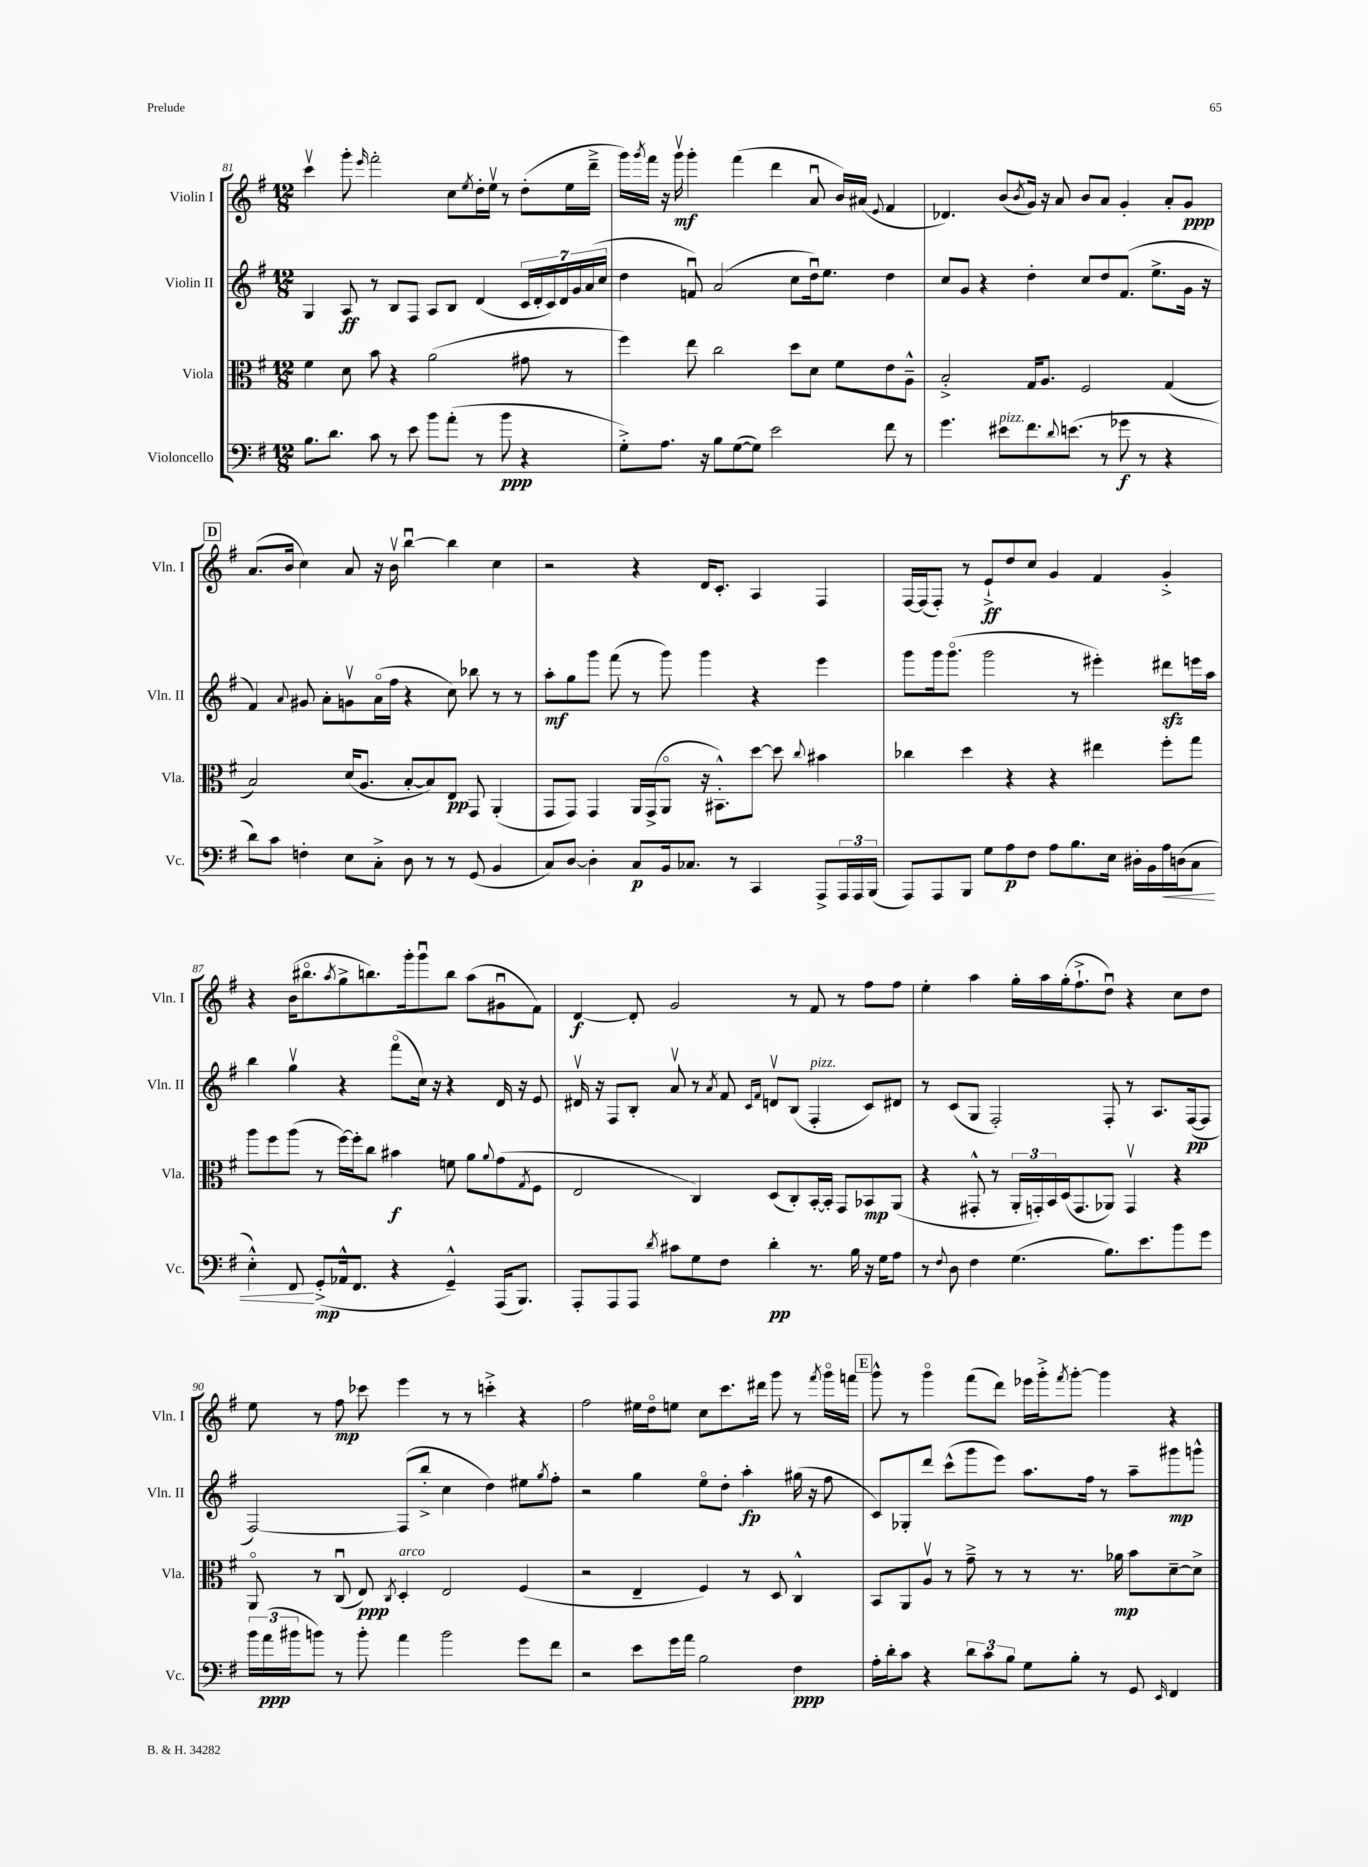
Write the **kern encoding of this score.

**kern	**dynam	**kern	**dynam	**kern	**dynam	**kern	**dynam
*part4	*part4	*part3	*part3	*part2	*part2	*part1	*part1
*staff4	*staff4	*staff3	*staff3	*staff2	*staff2	*staff1	*staff1
*I"Violoncello	*	*I"Viola	*	*I"Violin II	*	*I"Violin I	*
*I'Vc.	*	*I'Vla.	*	*I'Vln. II	*	*I'Vln. I	*
*clefF4	*	*clefC3	*	*clefG2	*	*clefG2	*
*k[f#]	*	*k[f#]	*	*k[f#]	*	*k[f#]	*
*M12/8	*	*M12/8	*	*M12/8	*	*M12/8	*
=81	=81	=81	=81	=81	=81	=81	=81
8.B\L	.	4f#\	.	4G/	.	4cccv\	.
8.d\J	.	.	.	.	.	.	.
.	.	8d\	.	8A/	ff	8ggg'\	.
.	.	.	.	.	.	16qqeee/	.
8c\	.	8b\	.	8r	.	2fff#'\	.
8r	.	4r	.	8B/L	.	.	.
8e\	.	.	.	8F#/J	.	.	.
8b\L	.	(2a\	.	8A/L	.	.	.
(8a'\J	.	.	.	8B/J	.	8cc\L	.
.	.	.	.	.	.	8qee/	.
8r	.	.	.	(4d/	.	16dd'\L	.
.	.	.	.	.	.	16eev\JJ	.
8b\	ppp	.	.	.	.	8r	.
4r	.	8g#X\	.	28c/LL	.	(8dd'\L	.
.	.	.	.	28d'/	.	.	.
.	.	.	.	28c/)	.	.	.
.	.	.	.	28d/	.	.	.
.	.	8r	.	.	.	16ee\L	.
.	.	.	.	28g/	.	.	.
.	.	.	.	(28a/	.	.	.
.	.	.	.	.	.	16ddd~^\JJ	.
.	.	.	.	28cc/JJ	.	.	.
=82	=82	=82	=82	=82	=82	=82	=82
8G'^\L)	.	4ff#\)	.	4dd\	.	16ggg\LL)	.
.	.	.	.	.	.	8qggg/	.
.	.	.	.	.	.	16fff#\JJ	.
8.A\J	.	.	.	.	.	16r	.
.	.	.	.	.	.	16gggv\	mf
.	.	8ee\	.	8fnu/)	.	4ggg'\	.
16r	.	.	.	.	.	.	.
8B\L	.	2cc\	.	(2a/	.	.	.
([8G\	.	.	.	.	.	(4fff#\	.
8G\J])	.	.	.	.	.	.	.
2e\	.	.	.	.	.	4ddd\	.
.	.	8dd\L	.	8cc\L	.	.	.
.	.	8d\J	.	16ddu\k)	.	8au/	.
.	.	.	.	8.ee\J	.	.	.
.	.	8f#\L	.	.	.	16b/LL)	.
.	.	.	.	.	.	(16a#X/JJ	.
.	.	.	.	.	.	8qqe/	.
8f#\	.	8e\	.	4dd\	.	4f#/	.
8r	.	8A~^^\J	.	.	.	.	.
=83	=83	=83	=83	=83	=83	=83	=83
4.g\	.	2B'^/	.	8cc/L	.	4.d-X/)	.
.	.	.	.	8g/J	.	.	.
.	.	.	.	4r	.	.	.
!LO:TX:a:i:t=pizz.	!	!	!	!	!	!	!
8e#X\L	.	.	.	.	.	(8b/L	.
.	.	.	.	.	.	8qb/	.
8.f#\	.	16G/KL	.	4dd'\	.	16g/Jk)	.
.	.	8.A/J	.	.	.	16r	.
.	.	.	.	.	.	8a/	.
8qqd/	.	.	.	.	.	.	.
(8.en\J	.	.	.	.	.	.	.
.	.	2F#/	.	8cc/L	.	8b/L	.
8r	.	.	.	8dd/	.	8a/J	.
8g-X\	f	.	.	(8.f#/J	.	4g'/	.
8r	.	.	.	.	.	.	.
.	.	.	.	8.ee^\L	.	.	.
4r	.	(4G/	.	.	.	8a'/L	.
.	.	.	.	16g\Jk	.	8g/J	ppp
.	.	.	.	16r	.	.	.
!!LO:LB:g=z
!!LO:REH:place=s1:t=D
=84	=84	=84	=84	=84	=84	=84	=84
8d\L)	.	2B/)	.	4f#/)	.	(8.a/L	.
8c\J	.	.	.	.	.	.	.
.	.	.	.	.	.	16b/Jk	.
.	.	.	.	8qqa/	.	.	.
4Fn'\	.	.	.	8g#X/	.	4cc\)	.
.	.	.	.	8a'\L	.	.	.
8E\L	.	(16d/KL	.	8gnv\	.	8a/	.
.	.	8.A/J	.	.	.	.	.
8C'^\J	.	.	.	(16a\L	.	16r	.
.	.	.	.	16ff#\JJ	.	16bv\	.
8D\	.	[8B'/L	.	4r	.	[4bbu\	.
8r	.	8B/])	.	.	.	.	.
8r	.	8E/J	pp	8cc\)	.	4bb\]	.
(8GG/	.	8GG/	.	8bb-X\	.	.	.
4BB/	.	(4AA'/	.	8r	.	4cc\	.
.	.	.	.	8r	.	.	.
=85	=85	=85	=85	=85	=85	=85	=85
8C/L)	.	8GG/L	.	8aa'\L	mf	2r	.
[8D/J	.	8GG/J)	.	8gg\	.	.	.
4D'\]	.	4GG/	.	8ggg\J	.	.	.
.	.	.	.	(8fff#\	.	.	.
8C/L	p	16AA/LL	.	8r	.	4r	.
.	.	(16GG^/J	.	.	.	.	.
16BB/k	.	8AA/J	.	8ggg\)	.	.	.
8.C-X/J	.	.	.	.	.	.	.
.	.	16r	.	4ggg\	.	16d/KL	.
.	.	8.BB#X'^^\L)	.	.	.	8.c'/J	.
8r	.	.	.	.	.	.	.
4CC/	.	[8dd\J	.	4r	.	4A/	.
.	.	8dd\]	.	.	.	.	.
.	.	8qqcc/	.	.	.	.	.
8AAA^/L	.	4b#X\	.	4eee\	.	4F#/	.
24AAA/L	.	.	.	.	.	.	.
24AAA/	.	.	.	.	.	.	.
(24BBB/JJ	.	.	.	.	.	.	.
=86	=86	=86	=86	=86	=86	=86	=86
8AAA/L)	.	4cc-X\	.	8ggg\L	.	[16F#/LL	.
.	.	.	.	.	.	(16F#/J]	.
8AAA/	.	.	.	16ggg\k	.	8F#'/J)	.
.	.	.	.	(8.ggg\J	.	.	.
8BBB/J	.	4dd\	.	.	.	8r	.
8G\L	.	.	.	2ggg\	.	8e`^/L	ff
8A\	p	4r	.	.	.	8dd/	.
8F#\J	.	.	.	.	.	8cc/J	.
8A\L	.	4r	.	.	.	4g/	.
8.B\	.	.	.	8r	.	.	.
.	.	4ee#X\	.	4eee#X'\)	.	4f#/	.
16E\Jk	.	.	.	.	.	.	.
16D#X'\LL	.	.	.	.	.	.	.
16BB\	.	.	.	.	.	.	.
!	!LO:HP:b	!	!	!	!	!	!
16A\	<	8ff#'\L	.	8ddd#Xzz\L	.	4g'^/	.
(16Dn\J	.	.	.	.	.	.	.
8C\J	.	8gg\J	.	16eeen\L	.	.	.
.	.	.	.	16aa\JJ	.	.	.
!!LO:LB:g=z
=87	=87	=87	=87	=87	=87	=87	=87
4E'^^\)	.	8aa\L	.	4bb\	.	4r	.
.	.	8ff#\	.	.	.	.	.
8FF#/	.	(8aa\J	.	4ggv\	.	(16b\KL	.
.	.	.	.	.	.	8.bb#X\	.
(8GG'^/L	[ mp	8r	.	.	.	.	.
.	.	.	.	.	.	8qaa/	.
16AA-X^^/k	.	[16ff#\LL)	.	4r	.	8gg^\	.
8.FF#/J	.	16ff#'\J]	.	.	.	.	.
.	.	8cc\J	.	.	.	8.bbn\)	.
4r	.	4b#X\	f	(8fff#\L	.	.	.
.	.	.	.	.	.	16ggg'\k	.
.	.	.	.	16cc\Jk)	.	8gggu\	.
.	.	.	.	16r	.	.	.
4GG~^^/)	.	8fn\	.	4r	.	8bb\J	.
.	.	8a\L	.	.	.	(8aa\L	.
.	.	8qqa/	.	.	.	.	.
(16AAA/KL	.	(8g\	.	16d/	.	8g#Xu\	.
8.BBB/J)	.	.	.	16r	.	.	.
.	.	8qG/	.	.	.	.	.
.	.	8F#\J	.	8e/	.	8f#\J)	.
=88	=88	=88	=88	=88	=88	=88	=88
8AAA'/L	.	2E/	.	16d#Xv/	.	[4d/	f
.	.	.	.	16r	.	.	.
8AAA/	.	.	.	8F#/L	.	.	.
8AAA/J	.	.	.	8B'/J	.	8d'/]	.
8qd/	.	.	.	.	.	.	.
8c#X\L	.	.	.	8av/	.	2g/	.
8G\	.	4C/)	.	8r	.	.	.
.	.	.	.	8qa/	.	.	.
8F#\J	.	.	.	8f#/	.	.	.
.	.	.	.	16qqc/LL	.	.	.
.	.	.	.	16qqf#/JJ	.	.	.
4d'\	pp	(8D/L	.	8dnv/L	.	.	.
.	.	8C'/)	.	(8B/J	.	8r	.
!	!	!	!	!LO:TX:a:i:t=pizz.	!	!	!
8.r	.	[16BB'/L	.	4F#'/	.	8f#/	.
.	.	16BB'/JJ]	.	.	.	.	.
.	.	8GG/L	.	.	.	8r	.
16B\	.	.	.	.	.	.	.
16r	.	8BB-X/	mp	8c/L)	.	8ff#\L	.
16G\KL	.	.	.	.	.	.	.
8A\J	.	(8AA/J	.	8d#X/J	.	8ff#\J	.
=89	=89	=89	=89	=89	=89	=89	=89
8r	.	4r	.	8r	.	4ee'\	.
8qqF#/	.	.	.	.	.	.	.
8D\	.	.	.	(8c/L	.	.	.
4F#\	.	8GG#X'^^/	.	8G/J	.	4aa\	.
.	.	8r	.	2F#'/)	.	.	.
(4.G\	.	24AA'/LL	.	.	.	16gg'\LL	.
.	.	24GGn'/)	.	.	.	.	.
.	.	.	.	.	.	16aa\	.
.	.	24BB/	.	.	.	.	.
.	.	(16D/J	.	.	.	(16gg'\J	.
.	.	8.GG/	.	.	.	8.ff#`^\	.
8.B\L)	.	8AA-X/J)	.	8F#'/	.	8ddu\J)	.
.	.	4GGv/	.	8r	.	4r	.
8.e\	.	.	.	.	.	.	.
.	.	.	.	8.A/L	.	.	.
8b\	.	4r	.	.	.	8cc\L	.
.	.	.	.	([16F#/k	pp	.	.
8g\J	.	.	.	8F#/J]	.	8dd\J	.
!!LO:LB:g=z
=90	=90	=90	=90	=90	=90	=90	=90
24b\LL	.	8AA/	.	[2F#/)	.	8ee\	.
(24a\	ppp	.	.	.	.	.	.
24b#X\J	.	.	.	.	.	.	.
8bn\J)	.	8r	.	.	.	8r	.
8r	.	(8Cu/	.	.	.	8ff#\	mp
8b'\	.	8E/)	ppp	.	.	8ccc-X\	.
.	.	8qC/	.	.	.	.	.
!	!	!LO:TX:a:i:t=arco	!	!	!	!	!
4a\	.	4D'/	.	(8F#/L]	.	4eee\	.
.	.	.	.	8bb'^/J	.	.	.
2b\	.	2E/	.	4cc\	.	8r	.
.	.	.	.	.	.	8r	.
.	.	.	.	4dd\)	.	4cccn'^\	.
8g\L	.	(4F#/	.	8ee#X\L	.	4r	.
.	.	.	.	8qgg/	.	.	.
8f#\J	.	.	.	8ff#'\J	.	.	.
=91	=91	=91	=91	=91	=91	=91	=91
2r	.	2r	.	2r	.	2ff#\	.
8e\L	.	4E~/	.	4gg\	.	16ee#X\LL	.
.	.	.	.	.	.	16dd\J	.
16g\L	.	.	.	.	.	8een\J	.
16a\JJ	.	.	.	.	.	.	.
2B\	.	4F#/)	.	8ee\L	.	8cc\L	.
.	.	.	.	8dd'\J	.	8.ccc\	.
.	.	8r	.	4aa'\	fp	.	.
.	.	.	.	.	.	16ddd#X\Jk	.
.	.	8D/	.	.	.	8ggg\	.
4F#\	ppp	4C^^/	.	(16gg#X\	.	8r	.
.	.	.	.	16r	.	.	.
.	.	.	.	.	.	8qfff#/	.
.	.	.	.	8ff#\	.	16ggg\LL	.
.	.	.	.	.	.	16fffn\JJ	.
!!LO:REH:place=s1:t=E
=92	=92	=92	=92	=92	=92	=92	=92
16A'\LL	.	8BB/L	.	8c/L)	.	8ggg^^\	.
16d'\J	.	.	.	.	.	.	.
8c\J	.	8AA/	.	8G-X'/	.	8r	.
4r	.	8Av/J	.	8ddd/J	.	4ggg\	.
.	.	8r	.	(8ccc^^\L	.	.	.
12d\L	.	8g~^\	.	8ggg\	.	(8fff#\L	.
12c\	.	.	.	.	.	.	.
.	.	8r	.	8eee\J)	.	8ddd\J)	.
12B\J	.	.	.	.	.	.	.
8G\L	.	8r	.	8.aa\L	.	16eee-X\LL	.
.	.	.	.	.	.	16ggg'^\J	.
.	.	.	.	.	.	8qfff#/	.
8B'\J	.	8.r	.	.	.	[8ggg'\J	.
.	.	.	.	16ff#\Jk	.	.	.
8r	.	.	.	8r	.	4ggg\]	.
.	.	16a-X\	mp	.	.	.	.
8GG/	.	8b\L	.	8aa~\L	.	.	.
16qqEE/	.	.	.	.	.	.	.
4FF#/	.	[8d~\	.	8ggg#X\	mp	4r	.
.	.	8d^\J]	.	8gggn^^\J	.	.	.
==	==	==	==	==	==	==	==
*-	*-	*-	*-	*-	*-	*-	*-
